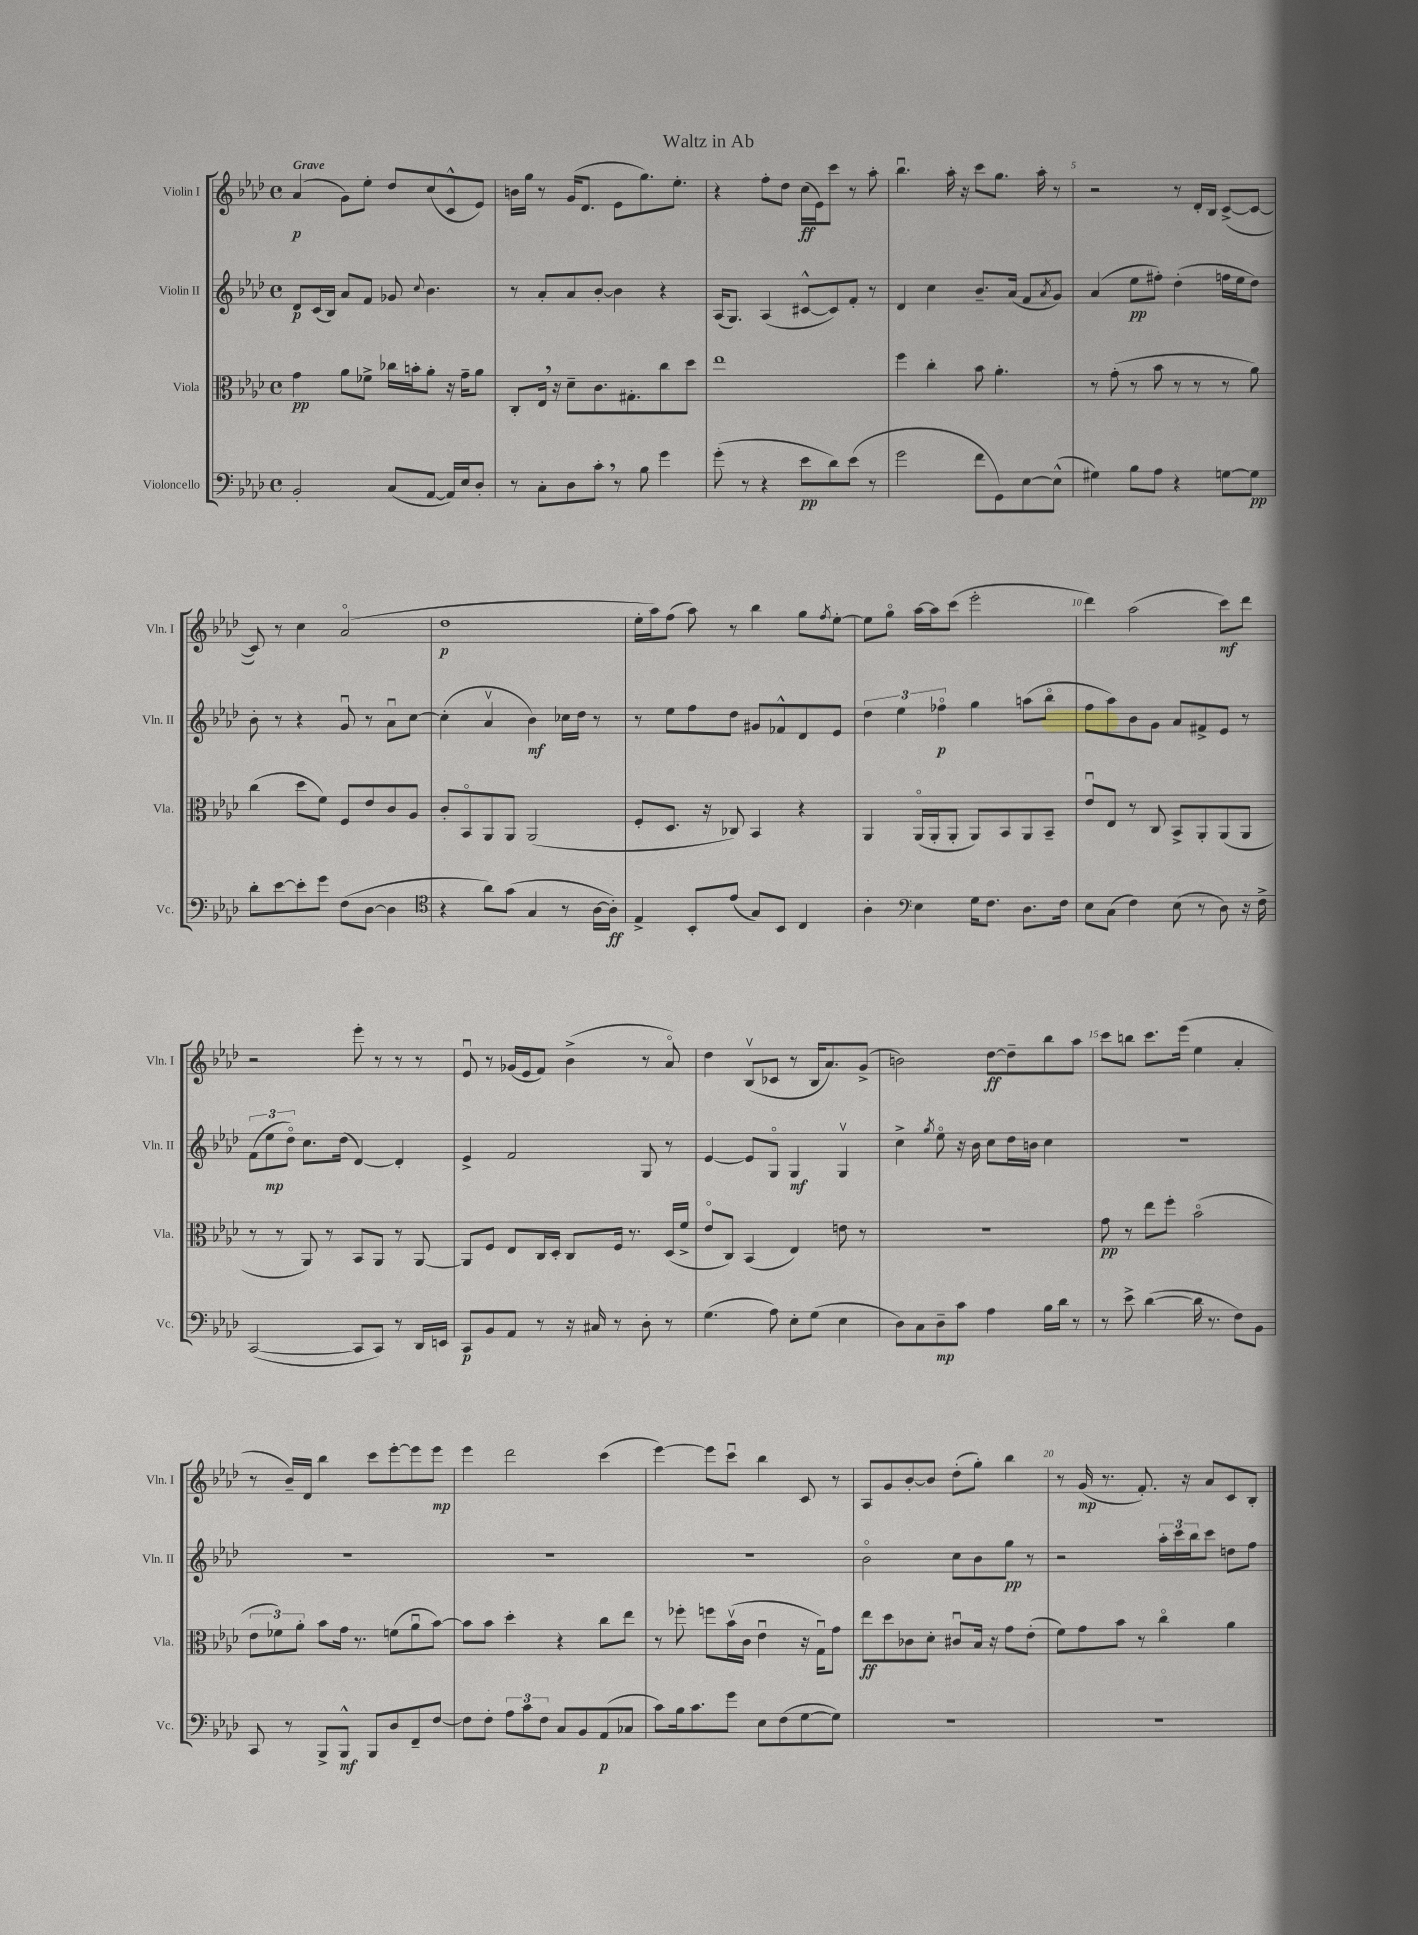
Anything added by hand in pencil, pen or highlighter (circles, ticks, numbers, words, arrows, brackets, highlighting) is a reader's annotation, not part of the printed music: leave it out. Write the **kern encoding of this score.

**kern	**kern	**kern	**kern
*staff4	*staff3	*staff2	*staff1
*clefF4	*clefC3	*clefG2	*clefG2
*k[b-e-a-d-]	*k[b-e-a-d-]	*k[b-e-a-d-]	*k[b-e-a-d-]
*M4/4	*M4/4	*M4/4	*M4/4
*met(c)	*met(c)	*met(c)	*met(c)
2BB-'/	4g\	8d-/L	(4a-/
.	.	(16c/L	.
.	.	16B-/JJ)	.
.	8a-\L	8a-/L	8g\L)
.	8f-^\J	8f/J	8ee-'\J
(8C/L	16cc-\LL	8g-/	8dd-/L
.	16b'\J	.	.
.	.	8qqcc/	.
[8AA-/J	8a-'\J	4.b-\	(8cc/
16AA-/]LL)	16r	.	8c^^/
16E-/J	16g~\LK	.	.
8D-'/J	8a-\J	.	8e-/J)
=	=	=	=
8r	8C'/L	8r	16b\LL
.	.	.	16gg\JJ
8C'\L	16E-/Jk	8a-'/L	8r
.	16r	.	.
8D-\	8d-~\L	8a-/	(16g/LK
.	.	.	8.d-/J
8c'\J	8.c\	[8b-'/J	.
8r	.	4b-\]	8e-\L
.	8.G#'\	.	.
8B-\	.	.	8.gg\)
4g\	8cc\	4r	.
.	.	.	8.ee-'\J
.	8dd-\J	.	.
=	=	=	=
(8g'\	1ee-	(16A-/LK	4r
.	.	8.G/J)	.
8r	.	.	.
4r	.	(4A-/	8ff'\L
.	.	.	8dd-\J
8e-\L	.	[8c#^^/L	(16cc\LL
.	.	.	16e-\J)
8d-\)	.	8c#/])	8ccc\J
(8e-\J	.	8f'/J	8r
8r	.	8r	8aa-'\
=	=	=	=
2g\	4ff\	4d-/	4.bb-u\
.	4cc'\	4cc\	.
.	.	.	16aa-'\
.	.	.	16r
8f\L	8b-\	8.b-~/L	8ccc\L
8GG\)	4.a-'\	.	8.gg\J
.	.	(16a-/Jk	.
[8E-\	.	8f/L	.
.	.	.	16aa-'\
.	.	8qa-/	.
(8E-^^\]J	.	8g/J)	8r
=	=	=	=
4G#\)	8r	(4a-/	2r
.	(8g'\	.	.
8B-\L	8r	8ee-\L	.
8A-\J	8b-\	8ff#'\J)	.
4r	8r	(4dd-'\	8r
.	8r	.	16d-'/LL
.	.	.	16B-/JJ
[8G\L	8r	16ff\LL	([8c^/L
.	.	16ee-\J	.
8G\]J	8a-\)	8dd-\J)	8c/_J
=	=	=	=
8d-'\L	(4cc\	8b-'\	8c/])
[8e-\	.	8r	8r
8e-'\]	8dd-\L	4r	4cc\
8g\J	8f\J)	.	.
(8F\L	8F/L	8gu/	(2a-o/
[8D-\J	8e-/	8r	.
4D-\]	8c/	8a-u\L	.
.	8A-/J	[8cc\J	.
=	=	=	=
*clefC4	*	*	*
4r	8c'/L	(4cc'\]	1dd-
.	8BB-o/	.	.
8a-\L)	8AA-/	4a-v/	.
(8g\J	8AA-/J	.	.
4G/	(2AA-/	4b-\)	.
8r	.	16cc-\LL	.
.	.	16dd-\JJ	.
[16A-\LL	.	8r	.
16A-'\]JJ)	.	.	.
=	=	=	=
4E-^/	8F'/L	8r	16ee-'\LL
.	.	.	16aa-\J)
.	8.D-/J	8ee-\L	(8ff\J
8BB-'/L	.	8ff\	8aa-\)
.	16r	.	.
(8e-/J	8C-/)	8dd-\J	8r
8G/L)	4BB-/	8g#/L	4bb-\
8BB-/J	.	8f-^^/	.
4C/	4r	8d-/	8gg\L
.	.	.	8qff/
.	.	8e-/J	[8ee-'\J
=	=	=	=
4A-'\	4AA-/	6dd-\	8ee-\]L
.	.	.	8ggo\J
.	.	6ee-\	.
*clefF4	*	*	*
4E-\	(16AA-o/LL	.	[16aa-\LL
.	16AA-'/J	.	16aa-\]J
.	.	6ff-o\	.
.	8AA-'/J	.	(8ccc\J
16G\LK	8AA-/L)	4gg\	2eee-'\
8.F\J	.	.	.
.	8BB-/	.	.
8.D-\L	8AA-/	(8aa\L	.
.	8BB-~/J	8bb-o\J	.
16F\Jk	.	.	.
=	=	=	=
8E-\L	8e-u/L	8ff\L	4ddd-\)
(8C\J	8E-/J	8aa-\)	.
4F\)	8r	8b-\	(2aa-\
.	8C/	8g\J	.
(8E-\	8BB-^/L	8a-/L	.
8r	8AA-'/	8f#^/	.
8D-\)	(8AA-/	8e-/J	8ccc\L)
16r	8AA-/J	8r	8ddd-\J
16F^\	.	.	.
=	=	=	=
([2CC/	8r	(12f\L	2r
.	.	12ee-\	.
.	8r	.	.
.	.	12dd-o\J)	.
.	8AA-/)	8.cc\L	.
.	8r	.	.
.	.	(16dd-\Jk	.
8CC/]L	8BB-/L	[4d-/)	8eee-'\
8CC/J)	8AA-/J	.	8r
8r	8r	4d-'/]	8r
16DD-/LL	[8AA-/	.	8r
16EE/JJ	.	.	.
=	=	=	=
8CC/L	8AA-/]L	4e-^/	8e-u/
8BB-/	8F/J	.	8r
8AA-/J	8E-/L	2f/	(16g-/LL
.	.	.	16e-/J
8r	16C/L	.	8f/J)
.	16D-'/JJ	.	.
16r	8C/L	.	(4b-^\
16C#/	.	.	.
8r	16F/Jk	.	.
.	8.r	.	.
8D-'\	.	8G/	8r
8r	(16D-/LL	8r	8a-o/)
.	16f^/JJ	.	.
=	=	=	=
(4.G\	8e-o/L	[4e-/	4dd-\
.	8C/J)	.	.
.	(4BB-/	8e-/]L	(8B-v/L
8A-\)	.	8Go/J	8c-/J
8E-'\L	4E-/)	4G/	8r
(8G\J	.	.	16B-/LK
.	.	.	8.a-/)
4E-\	8e\	4Gv/	.
.	8r	.	(8g^/J
=	=	=	=
8D-\L)	1r	4cc^\	2b\)
8C\	.	.	.
.	.	8qgg/	.
8D-~\	.	8ee-o\	.
8c\J	.	16r	.
.	.	16b-\	.
4A-\	.	8cc\L	[8dd-\L
.	.	16dd-\L	8dd-~\]
.	.	16b\JJ	.
16B-\LL	.	4cc\	8bb-\
16d-\JJ	.	.	.
8r	.	.	8aa-\J
=	=	=	=
8r	8g\	1r	8ccc\L
8e-^\	8r	.	8bb\J
([4d-\	8ee-\L	.	8.ccc\L
.	8ff'\J	.	.
.	.	.	(16eee-\Jk
16d-\]	(2b-o\	.	4ee-\
8.r	.	.	.
8F\L)	.	.	4a-'/
8BB-\J	.	.	.
=	=	=	=
8CC/	12e-\L	1r	8r
.	12f-\)	.	.
8r	.	.	16b-~/LL)
.	12a-'\J	.	.
.	.	.	16d-/JJ
8BBB-^/L	8b-\L	.	4bb-\
8BBB-^^/J	16g\Jk	.	.
.	8.r	.	.
8BBB-/L	.	.	8ccc\L
8D-/	(8f\L	.	[8eee-'\
8FF~/	8a-u\	.	8eee-\]
[8F/J	[8b-\J)	.	8eee-\J
=	=	=	=
8F\]L	8b-\]L	1r	4eee-\
8F'\J	8b-\J	.	.
12A-\L	4dd-'\	.	2ddd-\
12c\	.	.	.
12F\J	.	.	.
8C/L	4r	.	.
8BB-/	.	.	.
(8AA-/	8cc\L	.	(4ccc\
8C-/J	8ee-\J	.	.
=	=	=	=
8c\L)	8r	1r	[4eee-\)
16B-\k	8ff-'\	.	.
8.c\	.	.	.
.	8ff\L	.	8eee-\]L
8g\J	(16b-v\L	.	8cccu\J
.	16c\JJ	.	.
8E-\L	4e-u\	.	4bb-\
(8F\	.	.	.
[8G\	16r	.	8c/
.	16Gu\LK)	.	.
8G\]J)	8g\J	.	8r
=	=	=	=
1r	8ee-\L	2b-o\	8A-/L
.	8dd-\	.	8g/
.	8c-\	.	[8b-'/
.	8d-'\J	.	8b-/]J
.	8c#u/L	8cc\L	(8dd-'\L
.	16B-/Jk	8b-\	8gg'\J)
.	16r	.	.
.	8g\L	8gg\J	4bb-\
.	(8e-'\J	8r	.
=	=	=	=
1r	8f\L)	2r	8r
.	8g\	.	(16g/
.	.	.	8.r
.	8b-\J	.	.
.	8r	.	8.f'/)
.	4cco\	24aa-'\LL	.
.	.	24ccc\	.
.	.	.	16r
.	.	24bb-\J	.
.	.	8ccc\J	8a-/L
.	4a-\	8dd\L	8c/
.	.	8ff\J	8B-'/J
==	==	==	==
*-	*-	*-	*-
